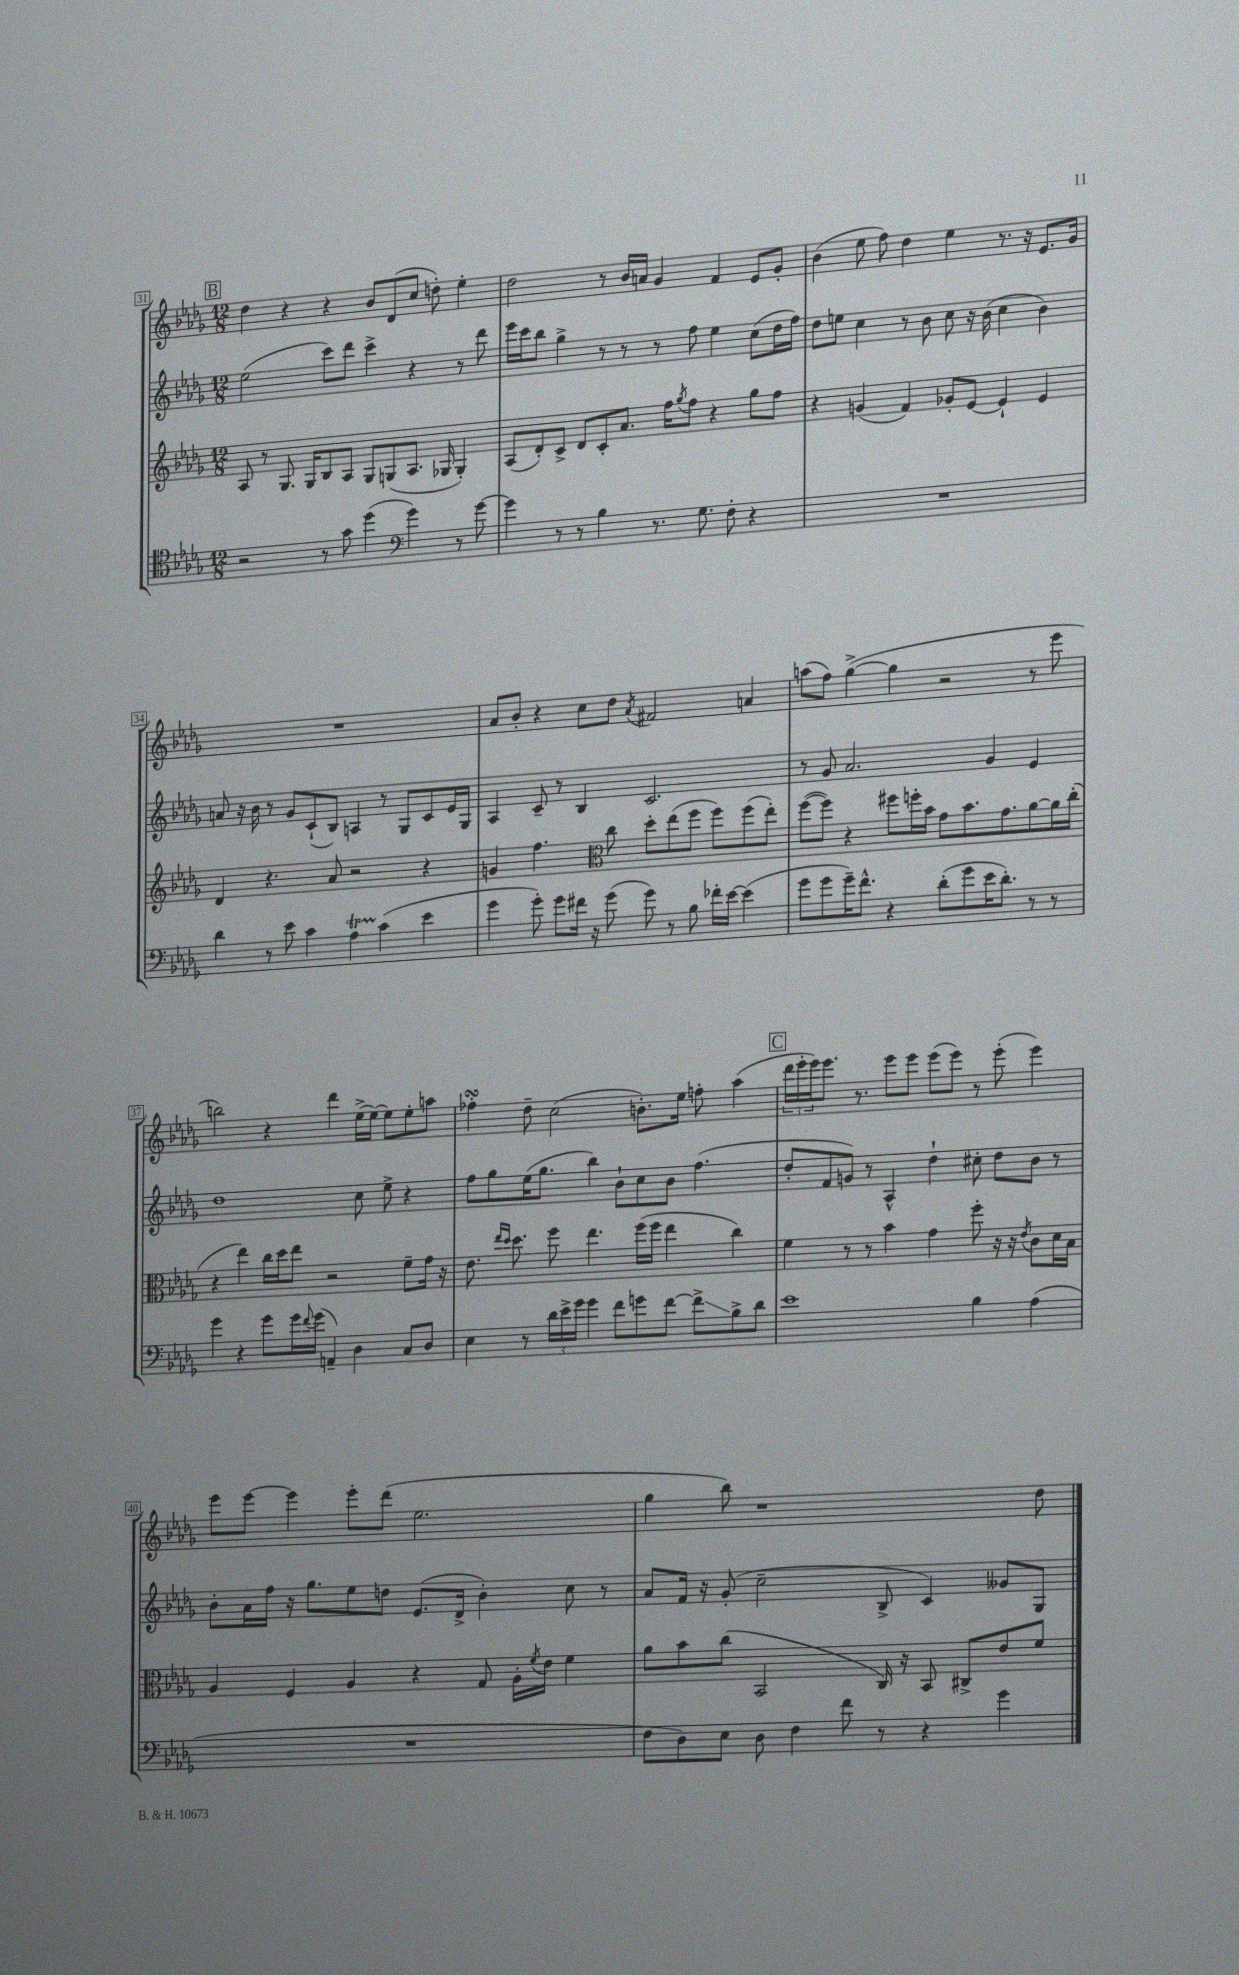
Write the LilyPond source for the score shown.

<<
\new StaffGroup <<
\new Staff = "s0" {
    \clef treble \key des \major \numericTimeSignature \time 12/8
    \mark \markup { \box "B" } des''4 r4 r4 bes'8 des'8( c''8 d''8-.) ees''4-. |
    des''2 r8 bes'16 a'16 ges'4 f'4 ees'8 ges'8-. |
    bes'4( ees''8 f''8) des''4 ees''4 r8. r16 ees'8. ges'16 |
    R1. |
    aes'8 bes'8-. r4 c''8 des''8 \acciaccatura { aes'8 } fis'2 a'4 |
    a''8( f''8) ges''4~->( ges''4 r2 r8 ees'''8 |
    b''2) r4 des'''4 ees''16->( ees''16~) ees''8 ees''8-. a''8 |
    fes''4-.\turn des''8-- c''2( b'8.-.) ees''16 f''8-. aes''4( |
    \mark \markup { \box "C" } \tuplet 3/2 { des'''16 ees'''16-. ees'''16) } ees'''8. r8. ees'''8 ees'''8 ees'''8( ees'''8) r8 ees'''8-.( ees'''4) |
    ees'''8 ees'''8~ ees'''4 ees'''8-. des'''8( ees''2. |
    ges''4 bes''8) r1 des''8 \bar "|." |
}
\new Staff = "s1" {
    \clef treble \key des \major \numericTimeSignature \time 12/8
    \mark \markup { \box "B" } ees''2( c'''8) des'''8 c'''4-> r4 r8 des'''8 |
    ees'''16 c'''16 bes''8 ges''4-> r8 r8 r8 f''8 ees''4 c''8( des''16 f''16) |
    des''8 e''8 c''4 r8 bes'8 c''8 r16 bes'16( c''4 bes'4) |
    a'8 r16 bes'16 r8 ges'8 c'8-!( bes8) a4 r8 ges8 c'8 ees'16 ges16 |
    aes4 c'8-- r8 bes4 c'2. |
    r8 ges'8 aes'2. ges'4 ees'4 |
    des''1 c''8 ees''8-> r4 |
    f''8 ges''8 ees''16( ges''8. bes''4) bes'8-! c''8 bes'8 f''4.( |
    \mark \markup { \box "C" } des''8-. f'8 g'8) r8 aes4-^ des''4-! cis''8-. des''8 bes'8 r8 |
    bes'8-. aes'16 f''16 r16 ges''8. ees''8 d''8 ees'8.( des'16-> bes'4-.) c''8 r8 |
    aes'8 f'16 r16 ges'8-.( c''2-- bes8-> c'4) geses'8 ges8 \bar "|." |
}
\new Staff = "s2" {
    \clef treble \key des \major \numericTimeSignature \time 12/8
    \mark \markup { \box "B" } aes8 r8 ges8. ges16 bes8 aes8 ges8 g8( aes8. ges16 ges4-.) |
    aes8( des'8-.) c'8-> des'8 c'8-. aes'8. f''16 \acciaccatura { ges''8 } f''8 r4 ges''8 f''8 |
    r4 g'4( f'4) ges'8-. ees'8~ ees'4-! ees'4 |
    des'4 r4. aes'8 r2 r4 |
    g'4 f''4. \clef alto c''8 des''8-. ees''8( f''8 f''8) f''8( ees''8-.) |
    f''8~( f''8) r4 fis''8 f''16-. bes'16 ges'8 bes'8. ges'8. aes'8~ aes'16 c''16-.( |
    r4 ees''4) c''16 des''16 ees''8 r2 f'8-- ges'16 r16 |
    ees'8. \grace { ees''16 des''16 } des''8. f''8 ees''4. f''16( f''16 ees''4 c''4) |
    \mark \markup { \box "C" } f'4 r8 r8 bes'4 ges'4 f''8-. r16 r16 \acciaccatura { ees'8 } c'8 des'16 bes16 |
    aes4 f4 aes4 r4 ges8 aes16-. \acciaccatura { f'8 } ees'16 f'4 |
    aes'8 bes'8 c''8( bes,2 c16) r16 bes,8 cis8-> ees'8 f'8 \bar "|." |
}
\new Staff = "s3" {
    \clef tenor \key des \major \numericTimeSignature \time 12/8
    \mark \markup { \box "B" } r2 r8 ges'8 des''4( \clef bass ges'4) r8 ges'8~ |
    ges'4 r8 r8 bes4 r8. ges8. f8-. r4 |
    R1. |
    des'4 r8 ees'8 c'4 aes4\startTrillSpan c'4\stopTrillSpan( ees'4 |
    ges'4 ges'8-.) ges'8 fis'16 r16 ges'8( ges'8) r8 bes8 fes'16-. ees'16~ ees'4( |
    ges'8 ges'8 ges'16--) f'8.-^ r4 des'8-.( ges'8 ees'16 des'8.-.) r8 r8 |
    ges'4 r4 ges'8 ges'16 \appoggiatura { f'8 } ges'16( a,4--) des4 c8 des8 |
    ees4 r8 \tuplet 3/2 { des'16 ees'16-> ges'16 } ges'4 f'8 g'8 f'8~ f'8->\glissando bes8-> des'8 |
    \mark \markup { \box "C" } ees'1 bes4 aes4( |
    R1. |
    f8 des8) ees8 des8 f4 f'8 r8 r4 ges'4 \bar "|." |
}
>>
>>
\layout { \context { \Score currentBarNumber = #31 \override BarNumber.stencil = #(make-stencil-boxer 0.1 0.3 ly:text-interface::print) } }
